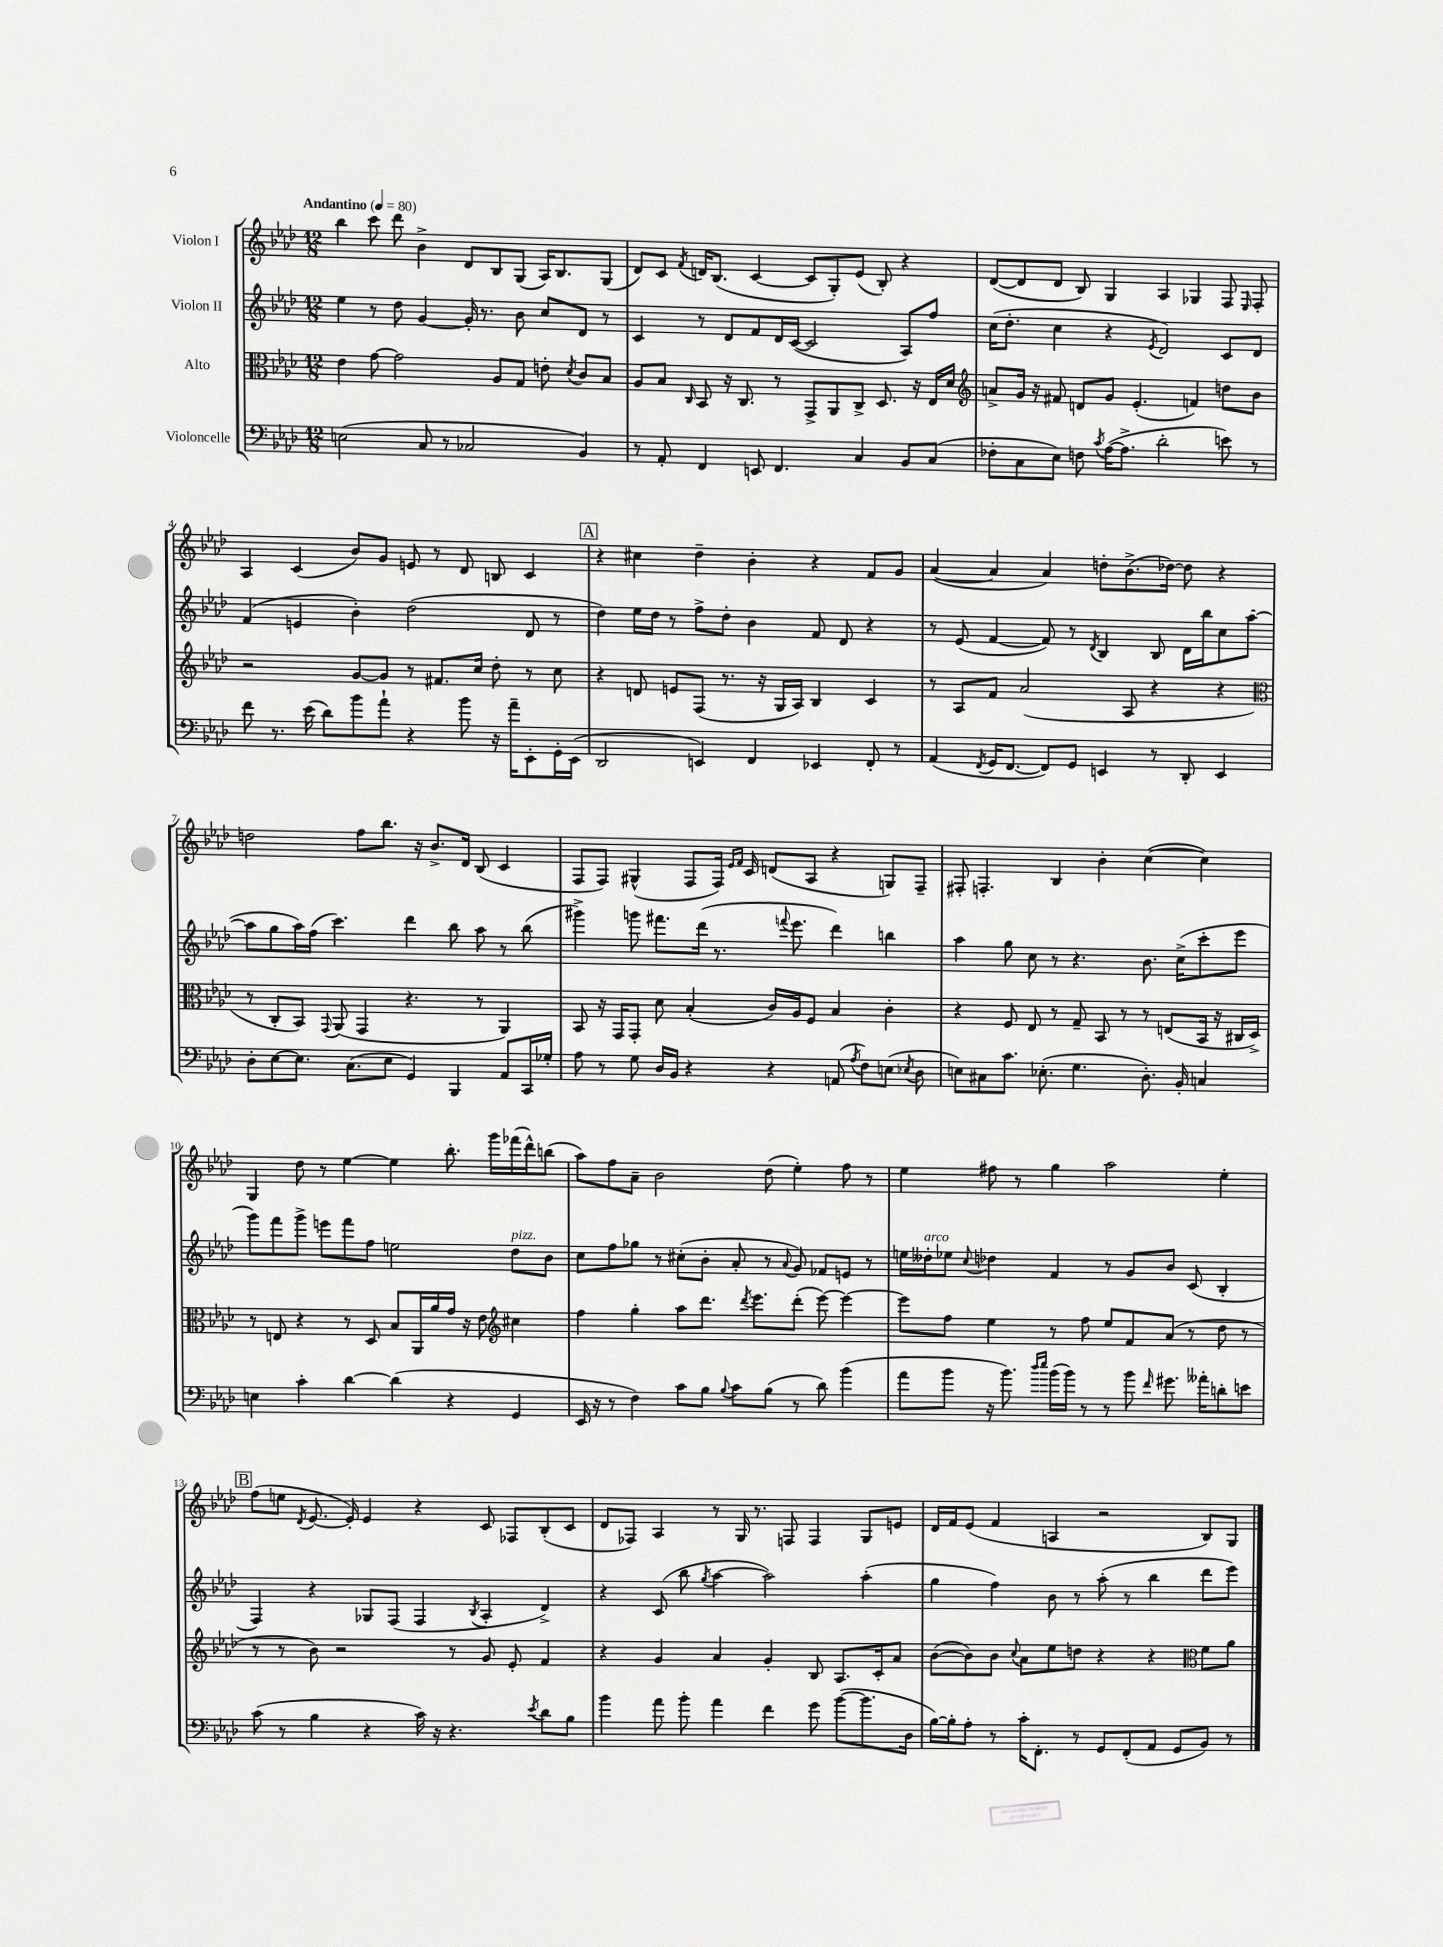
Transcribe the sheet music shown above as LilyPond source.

<<
\new StaffGroup <<
\new Staff = "s0" \with { instrumentName = "Violon I" } {
    \clef treble \key aes \major \numericTimeSignature \time 12/8 \tempo "Andantino" 4 = 80
    \autoBeamOff bes''4 c'''8 des'''8 bes'4-> des'8[ bes8 g8]( aes16[) bes8. g8]( |
    des'8[) c'8] \acciaccatura { f'8 } d'16[ bes8.]( c'4~ c'8[ g8-.) ees'8]( bes8-.) r4 |
    des'8[~( des'8 des'8] bes8) g4 aes4 ges4 f8 \grace { ees16 } f8-. |
    aes4 c'4( bes'8[) g'8] e'8 r8 des'8 b8 c'4 |
    \mark \markup { \box "A" } r4 cis''4 des''4-- bes'4-. r4 f'8[ g'8] |
    aes'4~( aes'4 aes'4) d''8[-. bes'8.->( des''16]~) des''8 r4 |
    d''2 f''8[ bes''8.] r16 bes'8.[-> des'16] bes8( c'4 |
    f8[ f8]) gis4-^( f8[ f16]) \grace { ees'16[ f'16] } c'16 d'8[( aes8] r4 g8[) f8]-- |
    fis8-. f4.-. bes4 bes'4-. c''4~( c''4) |
    g4 des''8 r8 ees''4~ ees''4 bes''8.-. g'''16[ fes'''16( des'''16-^) b''8]( |
    aes''8[) f''8 aes'8]-- bes'2 des''8( ees''4-.) f''8 r8 |
    ees''4 fis''8 r8 g''4 aes''2 ees''4-. |
    \mark \markup { \box "B" } f''8[( e''8] \acciaccatura { des'8 } ees'8.~ ees'16-.) ees'4 r4 c'8 fes8[ bes8-.( c'8] |
    des'8[ fes8]) aes4 r8 g16 r8. f8 f4 g8[ e'8] |
    des'16[ f'16 ees'8]( f'4 a4 r2 bes8[) g8] \bar "|." |
}
\new Staff = "s1" \with { instrumentName = "Violon II" } {
    \clef treble \key aes \major \numericTimeSignature \time 12/8
    \autoBeamOff ees''4 r8 des''8 g'4~ g'16-. r8. bes'8 c''8[ des'8] r8 |
    c'4 r8 des'8[ f'8 des'16 c'16]~( c'2 aes8[) f''8] |
    c''16[( des''8.]-. c''4 r4 \acciaccatura { ees'8 } des'2) c'8[ des'8] |
    f'4( e'4 bes'4-.) des''2( des'8 r8 |
    \mark \markup { \box "A" } des''4) ees''16[ des''16] r8 f''8[-> des''8]-. bes'4 f'8 des'8 r4 |
    r8 ees'8( f'4~ f'8) r8 \acciaccatura { des'8 } bes4 bes8 des'16[ bes''16 c''8 aes''8]~( |
    aes''8[ g''8 aes''16) f''16]( c'''4.) des'''4 bes''8 aes''8 r8 bes''8( |
    gis'''4->) g'''8 fis'''8.[ des'''16]( r8. \appoggiatura { f'''8 } ees'''8. des'''4) b''4 |
    aes''4 g''8 c''8 r8 r4. bes'8. c''16[->( c'''8-. ees'''8] |
    g'''8[) f'''8 g'''8]-> e'''8[ f'''8 f''8] e''2 des''8[^\markup { \italic "pizz." } bes'8] |
    c''8[ f''8 ges''8] r8 cis''8[-.( bes'8]-. aes'8-. r8 \appoggiatura { aes'8 } g'8) fes'8[ e'8] r8 |
    e''16[ deses''16-.^\markup { \italic "arco" } ees''8] \appoggiatura { c''8 } des''4 f'4 r8 g'8[ bes'8] c'8( bes4-. |
    \mark \markup { \box "B" } f4) r4 ges8[ f8]( f4 \acciaccatura { bes8 } aes4-. des'4->) |
    r4 c'8( bes''8 \acciaccatura { g''8 } aes''4~ aes''2) aes''4-.( |
    g''4 f''4) bes'8 r8 aes''8-.( r8 bes''4 des'''8[ ees'''8]) \bar "|." |
}
\new Staff = "s2" \with { instrumentName = "Alto" } {
    \clef alto \key aes \major \numericTimeSignature \time 12/8
    \autoBeamOff ees'4 g'8~ g'2 aes8[ g8] e'8-. \acciaccatura { des'8 } c'8[ bes8] |
    aes8[ bes8] \grace { c16 } bes,8 r16 c8. r8 g,8[-> aes,8 c8]-> des8. r16 ees16[ des'16] |
    \clef treble a'8[-> g'16] r16 fis'8 d'8[ g'8] ees'4.-.( f'4) d''8[ bes'8] |
    r2 g'8[~ g'8] r8 fis'8.[ c''16] des''8-. r8 c''8 |
    \mark \markup { \box "A" } r4 d'8 e'8[ f8]( r8. r16 g16[ aes16]) bes4 c'4 |
    r8 aes8[ f'8] aes'2( aes8 r4 r4 |
    \clef alto r8 c8[-. bes,8]) \appoggiatura { g,8 } aes,8( g,4 r4. r8 aes,4) |
    bes,8 r16 g,16[ g,8]-. des'8 bes4-.( c'16[) aes16 f8] bes4 c'4-. |
    r4 f8 ees8 r8 g8-- bes,8 r8 r8 e8[( bes,16] r16 cis16[ des16]->) |
    r8 e8 r4 r8 des8 bes8[ aes,16 aes'16 g'16] r16 ees'8 \clef treble cis''4 |
    f''4 g''4-. aes''8[ des'''8.] \acciaccatura { des'''8 } ees'''8.[ des'''8]-.( ees'''8~) ees'''4~ |
    ees'''8[ f''8] ees''4 r8 f''8 ees''8[ f'8 aes'8]( r8 des''8 r8 |
    \mark \markup { \box "B" } r8 r8 bes'8) r2 r8 g'8 ees'8-. f'4 |
    r4 g'4 aes'4 g'4-. bes8 aes8.[ c'16-. aes'8] |
    bes'8[~( bes'8) bes'8] \appoggiatura { c''8 } aes'8[ ees''8 d''8] r4 r4 \clef alto f'8[ aes'8] \bar "|." |
}
\new Staff = "s3" \with { instrumentName = "Violoncelle" } {
    \clef bass \key aes \major \numericTimeSignature \time 12/8
    \autoBeamOff e2( c8 r8 ces2 bes,4) |
    r8 aes,8-. f,4 e,8 f,4. c4 bes,8[ c8]( |
    fes8[-. c8 ees8]) f8 \acciaccatura { c'8 } aes16[~( aes8.]-> des'2-. e'8) r8 |
    f'8 r8. ees'16( des'8[) bes'8 aes'8]-! r4 bes'8 r16 aes'16[-- ees,8-. g,16-. ees,16]( |
    \mark \markup { \box "A" } des,2 e,4) f,4 ees,4 f,8-. r8 |
    aes,4( \acciaccatura { f,8 } g,16[ f,8.]~ f,8[) g,8] e,4 r8 des,8-. e,4 |
    des8[-. ees8~ ees8.] c8.[( ees8] g,4) bes,,4 aes,8[ c,16 ges16]-. |
    aes8 r8 g8 des16[ bes,16] r4 r4 a,8( \acciaccatura { aes8 } f8[) e8]( \acciaccatura { ees8 } des8 |
    e8[) cis8 c'8.] ees8.-.( g4. des8.-.) bes,16-. c4 |
    e4 c'4-. des'4~ des'4( r4 g,4 |
    ees,16 r16 r8 f4) c'8[ bes8] \appoggiatura { bes8 } c'8[ bes8]( r8 des'8) bes'4( |
    aes'8[ bes'8] r16 bes'8.) \grace { des''16[ ees''16] } bes'16[( bes'16]) r8 r8 bes'8 \grace { f'16 } gis'8. aeses'16[-. d'8-. e'8] |
    \mark \markup { \box "B" } c'8( r8 bes4 r4 c'16) r16 r4. \acciaccatura { ees'8 } des'8[ bes8] |
    bes'4 aes'8 bes'8-. aes'4 f'4 g'8 bes'8[~( bes'8. des16] |
    bes16[~) bes16-. aes8]-. r8 c'16[-. f,8.]-. r8 g,8[ f,8-.( aes,8] g,8[ bes,8]) r8 \bar "|." |
}
>>
>>
